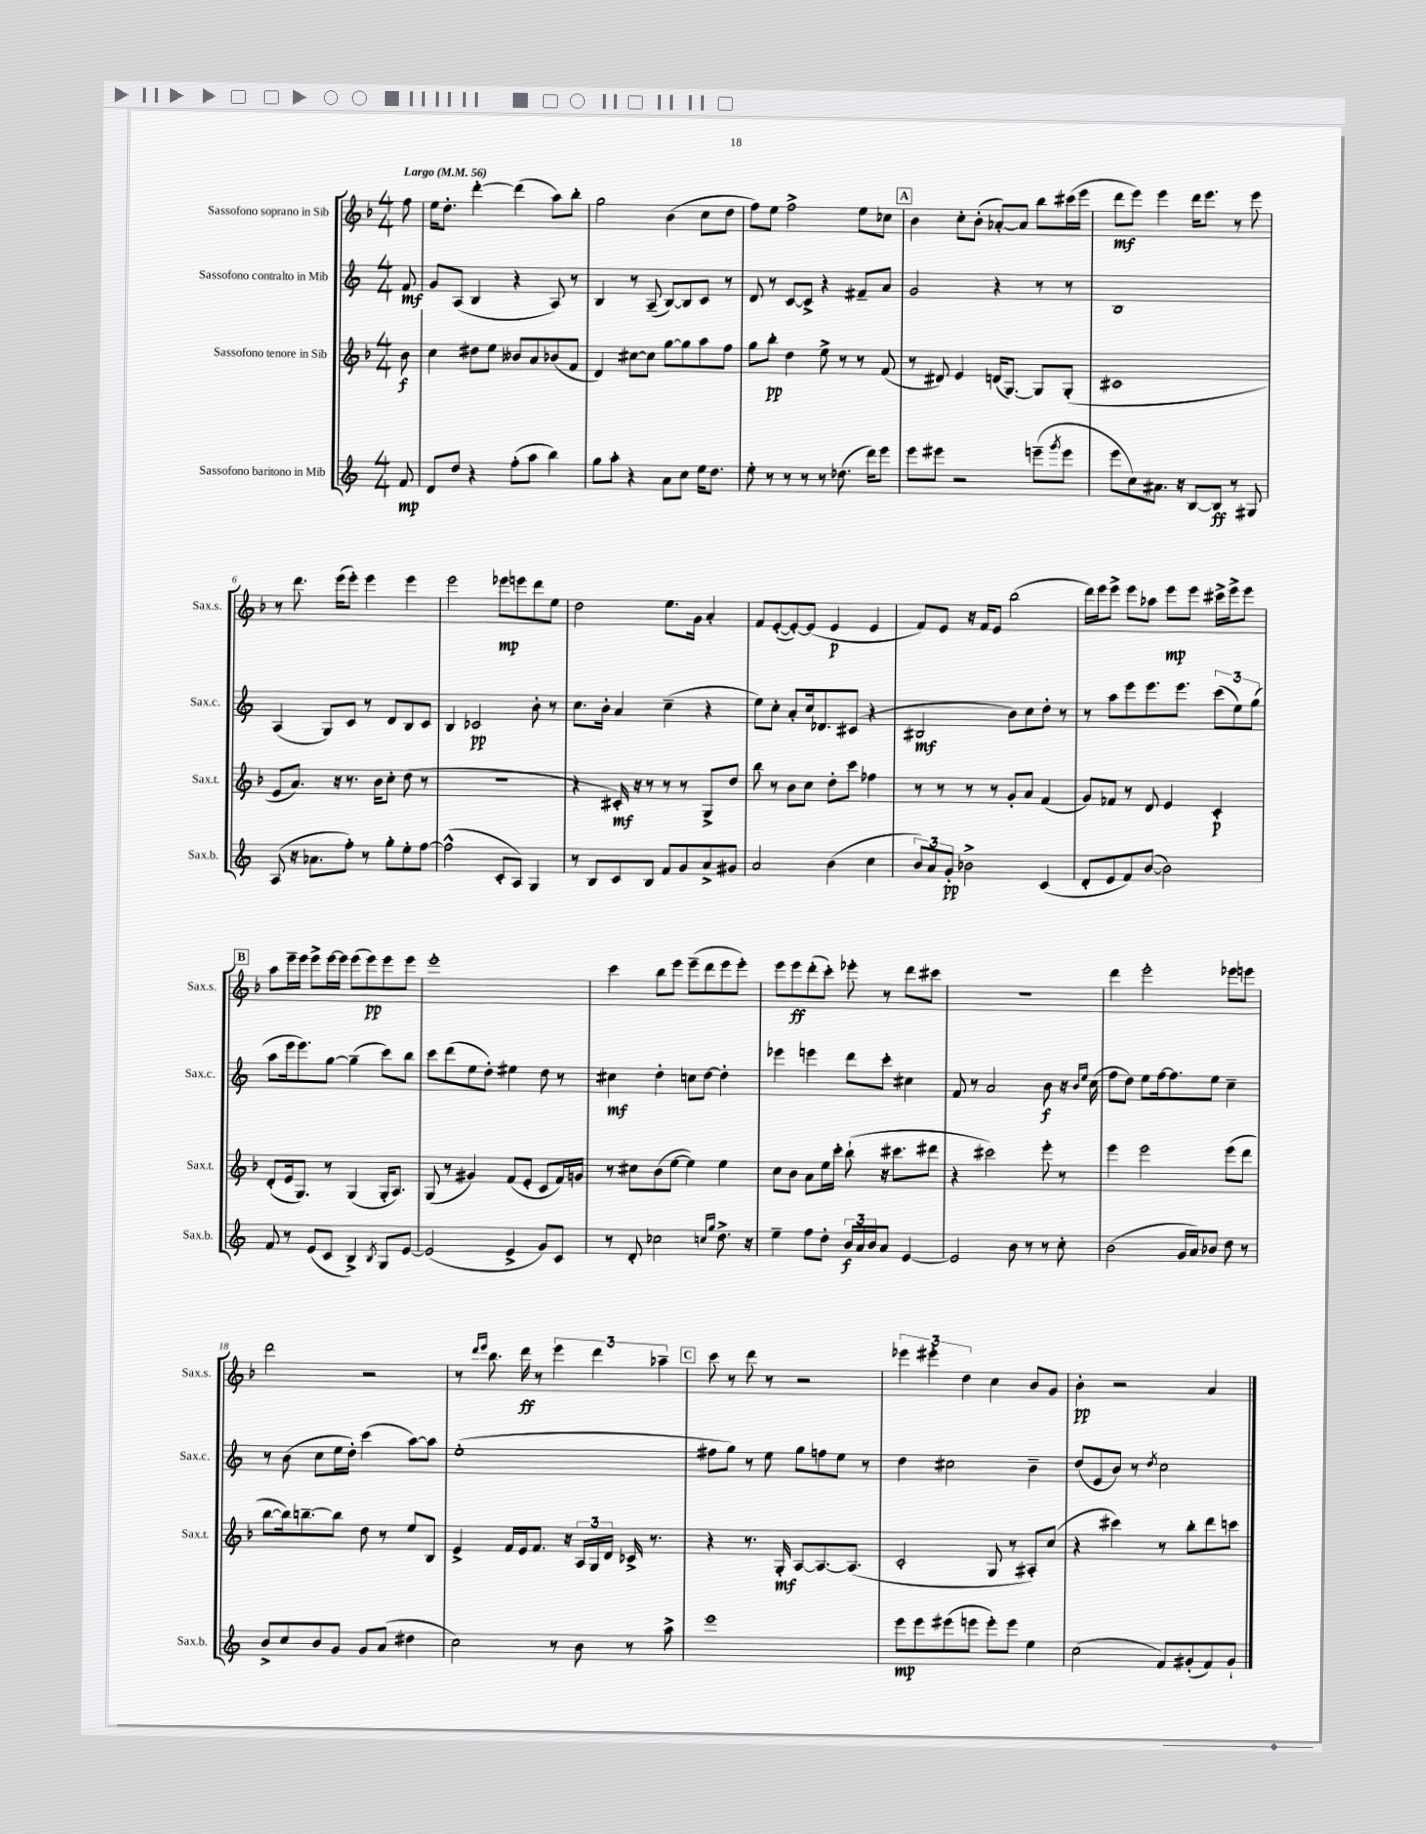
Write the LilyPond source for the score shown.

<<
\new StaffGroup <<
\new Staff = "s0" \with { instrumentName = "Sassofono soprano in Sib" shortInstrumentName = "Sax.s." } {
    \clef treble \key f \major \numericTimeSignature \time 4/4 \partial 8 \tempo "Largo" 4 = 56
    f''8 |
    e''16 d''8.-. d'''4~-. d'''4( a''8) bes''8-. |
    g''2 bes'4( c''8 d''8 |
    f''8) e''8 f''2-> e''8 ces''8 |
    \mark \markup { \box "A" } bes'4 c''8-. bes'8-.( aes'8~-.) aes'8 bes''8 cis'''16( e'''16 |
    d'''8\mf e'''8) e'''4 d'''16 e'''8. r8 e'''8 |
    r8 d'''8. e'''16( e'''8-.) e'''4 e'''4 |
    e'''2 ees'''8\mp e'''8 d'''8 e''8 |
    d''2 e''8. g'16 a'4-. |
    f'8 e'8~-.( e'8~-.) e'8( e'4\p e'4 |
    f'8) e'8 r16 f'16 e'8 bes''2( |
    d'''16) e'''16 e'''8-> e'''8 aes''8 e'''8\mp e'''8 cis'''16-> e'''16-> e'''8 |
    \mark \markup { \box "B" } a''8 e'''16-- e'''16 e'''8-> e'''16~ e'''16 e'''8( e'''8\pp) e'''8 e'''8 |
    e'''1-. |
    c'''4 bes''8 e'''8 e'''8--( d'''8 e'''8 e'''8-.) |
    e'''8 e'''8\ff d'''8-.( c'''8-.) ees'''8-. r8 d'''8 cis'''8 |
    R1 |
    d'''4 e'''2-. ees'''8 e'''8 |
    d'''2 r2 |
    r8 \grace { d'''16 e'''16 } bes''8. d'''16\ff r8 \tuplet 3/2 { e'''4 d'''4 aes''4-- } |
    \mark \markup { \box "C" } c'''8 r8 d'''8 r8 r2 |
    \tuplet 3/2 { ees'''4 eis'''4-. d''4 } c''4 bes'8 g'8 |
    bes'4-.\pp r2 a'4 \bar "|." |
}
\new Staff = "s1" \with { instrumentName = "Sassofono contralto in Mib" shortInstrumentName = "Sax.c." } {
    \clef treble \key c \major \numericTimeSignature \time 4/4 \partial 8
    f'8\mf |
    g'8 a8( b4 r4 a8) r8 |
    b4 r8 a8--( b8~) b8 c'8 r8 |
    d'8 r8 c'8~ c'8-> r4 fis'8-- a'8 |
    \mark \markup { \box "A" } g'2 r4 r8 r8 |
    b1 |
    a4( g8) c'8 r8 d'8 b8 c'8 |
    b4 ces'2\pp b'8-. r8 |
    c''8. b'16-. a'4 c''4--( r4 |
    e''8) c''8-. a'8-. c''16 des'8. cis'8( r4 |
    bis2\mf b'8) c''8 d''8-. r8 |
    r8 a''8 e'''8 e'''8. e'''8. \tuplet 3/2 { c'''8( e''8) g''8( } |
    \mark \markup { \box "B" } a''8 e'''16 e'''8.) g''8~ g''4--( c'''8) b''8 |
    c'''8 d'''8( e''8 d''8-.) eis''4 d''8 r8 |
    cis''4\mf d''4-. c''8 d''8~ d''4-. |
    ees'''4 e'''4 d'''8 c'''8-. cis''4 |
    f'8 r8 a'2 b'8\f r16 \grace { b'16 e''16 } c''16( |
    f''8 d''8) e''8 f''16~ f''8. e''8 c''4-- |
    r8 b'8( c''8 e''16 d''16-.) c'''4( a''8~) a''8 |
    e''1-.( |
    \mark \markup { \box "C" } fis''8 g''8) r8 e''8 g''8 f''8 e''8 r8 |
    d''4 cis''2 b'4-- |
    d''8( e'8 b'8) r8 \acciaccatura { d''8 } c''2 \bar "|." |
}
\new Staff = "s2" \with { instrumentName = "Sassofono tenore in Sib" shortInstrumentName = "Sax.t." } {
    \clef treble \key f \major \numericTimeSignature \time 4/4 \partial 8
    bes'8\f |
    c''4 dis''8 e''8 beses'8 a'8 bes'8( f'8 |
    d'4) cis''8~ cis''8 g''8~ g''8 a''8 f''8 |
    g''8 bes''8-.\pp d''4 e''8-> r8 r8 f'8( |
    \mark \markup { \box "A" } r8 dis'8) e'4 d'16( g8.~) g8 g8-.( |
    cis'1 |
    e'8 a'8.) r16 r8. bes'16 c''8-. d''8( r8 |
    R1 |
    r4 cis'16-.\mf) r16 r8 r8 r8 g8-> d''8 |
    bes''8 r8 bes'8 c''8 d''8-. c'''8 fes''4 |
    r8 r8 r8 r8 g'8-. a'8 f'4( |
    g'8) fes'8 r8 d'8 e'4 c'4-.\p |
    \mark \markup { \box "B" } d'8-.( e'16 g8.) r8 g4( g16-. a8.) |
    g8( r8 gis'4) f'8( e'8-. c'8 f'16) g'16 |
    r8 cis''8 bes'8( e''8~ e''4) e''4 |
    c''8 bes'8 a'8 e''16 c'''16-. bes''8-!( r16 cis'''8. dis'''8 |
    r4 cis'''2) e'''8-. r8 |
    e'''4 e'''2 e'''8( d'''8 |
    bes''8~ bes''16) b''8.~-- b''8 d''8 r8 e''8 bes8 |
    e'4-> f'16 e'16 f'8. r16 \tuplet 3/2 { a16 g16 d'16 } ces'16-> r8. |
    \mark \markup { \box "C" } r4 r8. g16-.\mf a8~ a8.~ a8.( |
    c'2-. g8 r8 ais8-.) c''8( |
    r4 cis'''4) r8 bes''8-. d'''8 c'''8 \bar "|." |
}
\new Staff = "s3" \with { instrumentName = "Sassofono baritono in Mib" shortInstrumentName = "Sax.b." } {
    \clef treble \key c \major \numericTimeSignature \time 4/4 \partial 8
    f'8\mp |
    d'8 d''8 r4 f''8-.( a''8 b''4) |
    g''8 a''8-. r4 a'8 c''8 e''16 d''8. |
    e''8-. r8 r8 r8 r8 des''8.( d'''16) e'''8 |
    \mark \markup { \box "A" } e'''8 eis'''8 r2 e'''8--( \acciaccatura { g'''8 } e'''8 |
    e'''8 c''8) ais'8. r16 b8~ b8\ff r8 gis8 |
    a8( r16 aes'8. f''8-.) r8 g''8-. e''8-. f''8~ |
    f''2-^( c'8-. a8) g4 |
    r8 b8 c'8 b8 f'8 g'8 a'8-> gis'8 |
    a'2 b'4( c''4 |
    \tuplet 3/2 { b'8) a'8 g'8-.\pp } bes'2-> c'4( |
    d'8-. e'8 f'8) b'8~( b'2) |
    \mark \markup { \box "B" } f'8 r8 e'8( c'8 b4->) \acciaccatura { b8 } g8 e'8~ |
    e'2( e'4-> g'8) c'8 |
    r8 d'8-. ces''2 \grace { c''16 g''16 } d''8.-> r16 |
    e''4-- f''8 d''8-. \tuplet 3/2 { b'16\f a'16 b'16 } a'8 e'4~ |
    e'2 b'8 r8 r8 c''8-. |
    b'2( g'16 a'16) bes'8 d''8 r8 |
    b'8-> c''8 b'8 g'8 g'8 a'8( dis''4 |
    c''2) r8 b'8 r8 a''8-> |
    \mark \markup { \box "C" } e'''1 |
    e'''8\mp e'''8 eis'''8( e'''8 e'''8-.) e'''8 e''4 |
    c''2( f'8) gis'8-.( f'8) gis'8-! \bar "|." |
}
>>
>>
